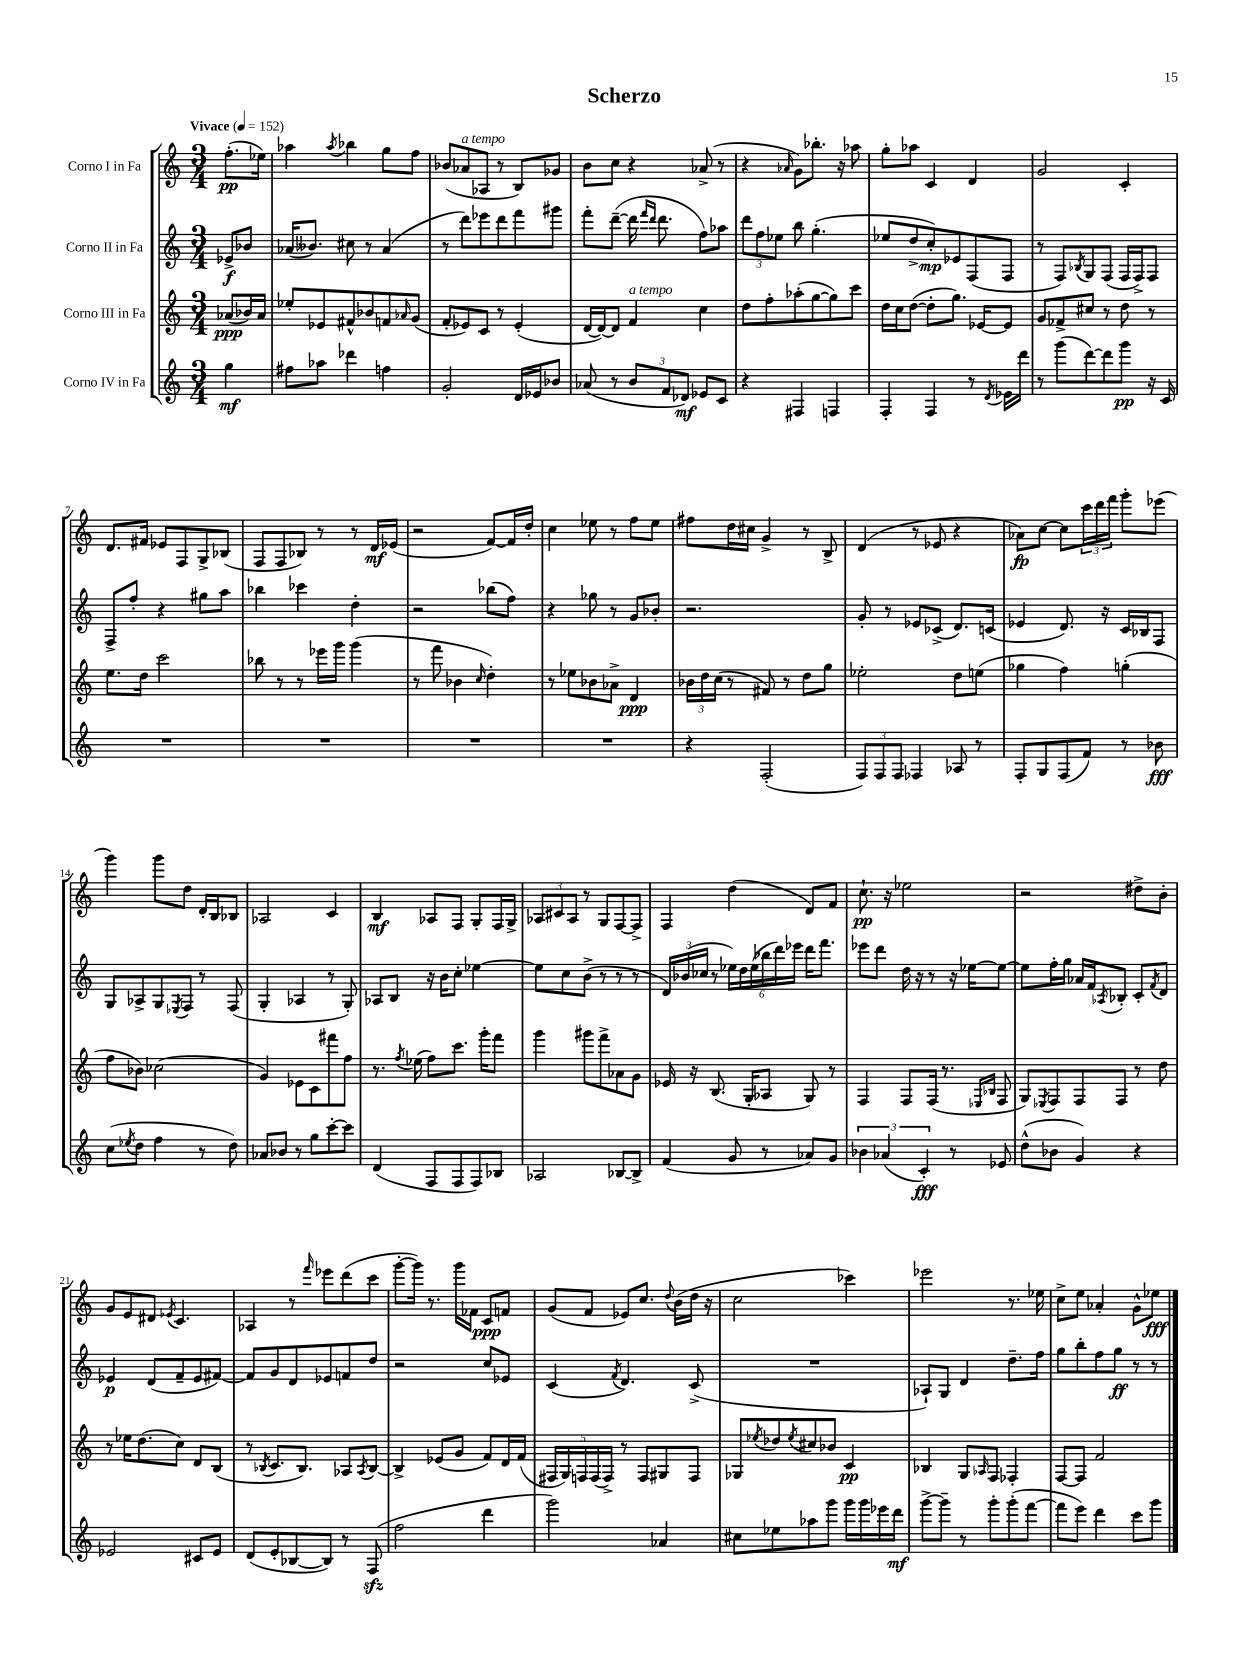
\header { title = "Scherzo" }
<<
\new StaffGroup <<
\new Staff = "s0" \with { instrumentName = "Corno I in Fa" } {
    \clef treble \key c \major \numericTimeSignature \time 3/4 \partial 4 \tempo "Vivace" 4 = 152
    f''8.-.\pp( ees''16) |
    aes''4 \acciaccatura { aes''8 } bes''4 g''8 f''8 |
    bes'8( aes'8^\markup { \italic "a tempo" } aes8 r8 b8) ges'8 |
    b'8 c''8 r4 aes'8->( r8 |
    r4 \grace { aes'16 } g'8) bes''8.-. r16 aes''8 |
    g''8-. aes''8 c'4 d'4 |
    g'2 c'4-. |
    d'8. fis'16 ees'8 f8 g8-> bes8( |
    f8 f8 bes8) r8 r8 d'16\mf ees'16( |
    r2 f'8~) f'16 d''16-. |
    c''4 ees''8 r8 f''8 ees''8 |
    fis''8 d''16 cis''16 g'4-> r8 b8-> |
    d'4( r8 ees'8 r4 |
    aes'8\fp) c''8~ c''8 \tuplet 3/2 { c'''16 d'''16 f'''16 } g'''8-. ees'''8( |
    g'''4) g'''8 d''8 d'16-. b16 bes8 |
    aes2 c'4 |
    b4\mf aes8 f8 g8-. f16 g16-> |
    \tuplet 3/2 { aes8 cis'8 aes8 } r8 g8 f8~ f8-> |
    f4 d''4( d'8) f'8 |
    c''8.-!\pp r16 ees''2 |
    r2 dis''8-> b'8-. |
    g'8 e'8 dis'8 \acciaccatura { ees'8 } c'4. |
    aes4 r8 \grace { f'''16 } ees'''8 d'''8( c'''8 |
    g'''8~-. g'''16) r8. g'''16 fes'16 c'8\ppp f'8 |
    g'8( f'8 ees'8) c''8. \appoggiatura { d''8 } b'16( d''16 r16 |
    c''2 ces'''4) |
    ees'''2 r8. ees''16 |
    c''8-> e''8 aes'4-. g'8-^ ees''8\fff \bar "|." |
}
\new Staff = "s1" \with { instrumentName = "Corno II in Fa" } {
    \clef treble \key c \major \numericTimeSignature \time 3/4 \partial 4
    ees'8->\f bes'8 |
    aes'16( beses'8.) cis''8 r8 aes'4( |
    r8 d'''8) ees'''8 d'''8 f'''8 gis'''8 |
    f'''8-. d'''8~--( d'''16 \grace { f'''16 d'''16 } d'''8. f''8) aes''8 |
    \tuplet 3/2 { d'''8 f''8 ees''8 } b''8 g''4.-.( |
    ees''8 d''8-> c''8-.\mp) ees'8 f8( f8 |
    r8 f8) \acciaccatura { bes8 } g8 f8( f16 f16->) f8 |
    f8-> f''8-. r4 gis''8 a''8 |
    bes''4 ces'''4 d''4-. |
    r2 bes''8( f''8) |
    r4 ges''8 r8 g'8 bes'8-. |
    r2. |
    g'8-. r8 ees'8 ces'8->( d'8.) c'16( |
    ees'4 d'8.) r16 c'16 bes16 f8 |
    g8 aes8-> g8 \acciaccatura { ees8 } f8 r8 f8( |
    g4-. aes4 r8 g8-.) |
    aes8 b8 r16 b'16 c''8-. ees''4~ |
    ees''8 c''8 b'8->( r8 r8 r8 |
    \tuplet 3/2 { d'16) bes'16( ces''16 } r8 \tuplet 6/4 { ees''16) d''16 ees''16( bes''16 d'''16) ees'''16 } d'''16 f'''8. |
    ees'''8 d'''8 d''16 r16 r8 r16 ees''16~ ees''8~ |
    ees''8 f''16-. g''16 aes'16 f'16 \acciaccatura { aes8 } bes8-. c'8-. \acciaccatura { f'8 } d'8 |
    ees'4\p d'8( f'8-- ees'8 fis'8~) |
    fis'8 g'8 d'8 ees'8 f'8 d''8 |
    r2 c''8 ees'8 |
    c'4( \acciaccatura { f'8 } d'4.) c'8->( |
    R2. |
    aes8-!) g8 d'4 d''8.-- f''16 |
    g''8 b''8-. f''8 g''8\ff r8 r8 \bar "|." |
}
\new Staff = "s2" \with { instrumentName = "Corno III in Fa" } {
    \clef treble \key c \major \numericTimeSignature \time 3/4 \partial 4
    aes'8\ppp( bes'16) aes'16 |
    ees''8-. ees'8 fis'8-^ bes'8 f'8 \grace { aes'16 } g'8( |
    f'8-. ees'8) c'8 r8 ees'4-.( |
    d'16~ d'16~) d'8 f'4^\markup { \italic "a tempo" } c''4 |
    d''8 f''8-. aes''8-.( g''8~ g''8) c'''8 |
    d''16 c''16 d''8~( d''8-. g''8.) ees'16~ ees'8 |
    g'8 fes'8-> cis''8 r8 d''8 r8 |
    e''8. d''16 c'''2 |
    bes''8 r8 r8 ees'''16 g'''16 g'''4( |
    r8 f'''8 bes'4 \grace { c''16 } d''4-.) |
    r8 ees''8 bes'8 aes'8-> d'4\ppp |
    \tuplet 3/2 { bes'16 d''16 c''16( } r8 fis'8) r8 d''8 g''8 |
    ees''2-. d''8 e''8( |
    ges''4 f''4) g''4-.( |
    f''8 bes'8) ces''2( |
    g'4) ees'8 c'8 fis'''8 f''8 |
    r8. \acciaccatura { f''8 } ees''16( f''8) c'''8. g'''16-. f'''8 |
    g'''4 gis'''8 f'''8-> aes'8 g'8 |
    ees'16 r16 b8.( g16-. aes8 g8) r8 |
    f4 f8 f16( r8. \grace { ees16 bes16 } f8 |
    g8) \acciaccatura { ees8 } f8 f8 f8 r8 d''8 |
    r8 ees''16 d''8.( c''8) d'8 b8( |
    r8 \acciaccatura { bes8 } c'8. bes8.) aes8 \acciaccatura { aes8 } bes8~ |
    bes4-> ees'8( g'8 f'8) d'16 f'16( |
    \tuplet 5/4 { fis16 g16) f16 f16( f16->) } r8 f8 gis8 f8 |
    ges8 \acciaccatura { ees''8 } des''8 \acciaccatura { ees''8 } cis''8 bes'8 c'4\pp |
    bes4 g8 \grace { aes16 } f8 fes4-. |
    f8~ f8 f'2 \bar "|." |
}
\new Staff = "s3" \with { instrumentName = "Corno IV in Fa" } {
    \clef treble \key c \major \numericTimeSignature \time 3/4 \partial 4
    g''4\mf |
    fis''8 aes''8 des'''4 f''4 |
    g'2-. d'16 ees'16 bes'8 |
    aes'8( r8 \tuplet 3/2 { b'8 f'8 des'8\mf) } ees'8 c'8 |
    r4 fis4 f4 |
    f4-. f4 r8 \acciaccatura { d'8 } ees'16 d'''16 |
    r8 g'''8( d'''8~) d'''8 g'''8\pp r16 c'16 |
    R2. |
    R2. |
    R2. |
    R2. |
    r4 f2-.( |
    \tuplet 3/2 { f8) f8 f8 } fes4 aes8 r8 |
    f8-. g8 f8( f'8) r8 bes'8\fff |
    c''8( \acciaccatura { ees''8 } d''8 f''4 r8 d''8) |
    aes'8 bes'8 r8 g''8 c'''8~-. c'''8 |
    d'4( f8 f8 f8) bes8 |
    aes2 bes8~ bes8-> |
    f'4( g'8 r8 aes'8) g'8 |
    \tuplet 3/2 { bes'4 aes'4( c'4-.\fff) } r8 ees'8 |
    d''8-^( bes'8 g'4) r4 |
    ees'2 cis'8 ees'8 |
    d'8( e'8-. bes8~ bes8) r8 f8\sfz( |
    f''2 d'''4 |
    g'''2) aes'4 |
    cis''8 ees''8 aes''8 g'''8 g'''16 g'''16 ees'''16 d'''16\mf |
    g'''8~-> g'''8-- r8 g'''8-. g'''8-.( f'''8~ |
    f'''8 e'''8) d'''4 c'''8 g'''8 \bar "|." |
}
>>
>>
